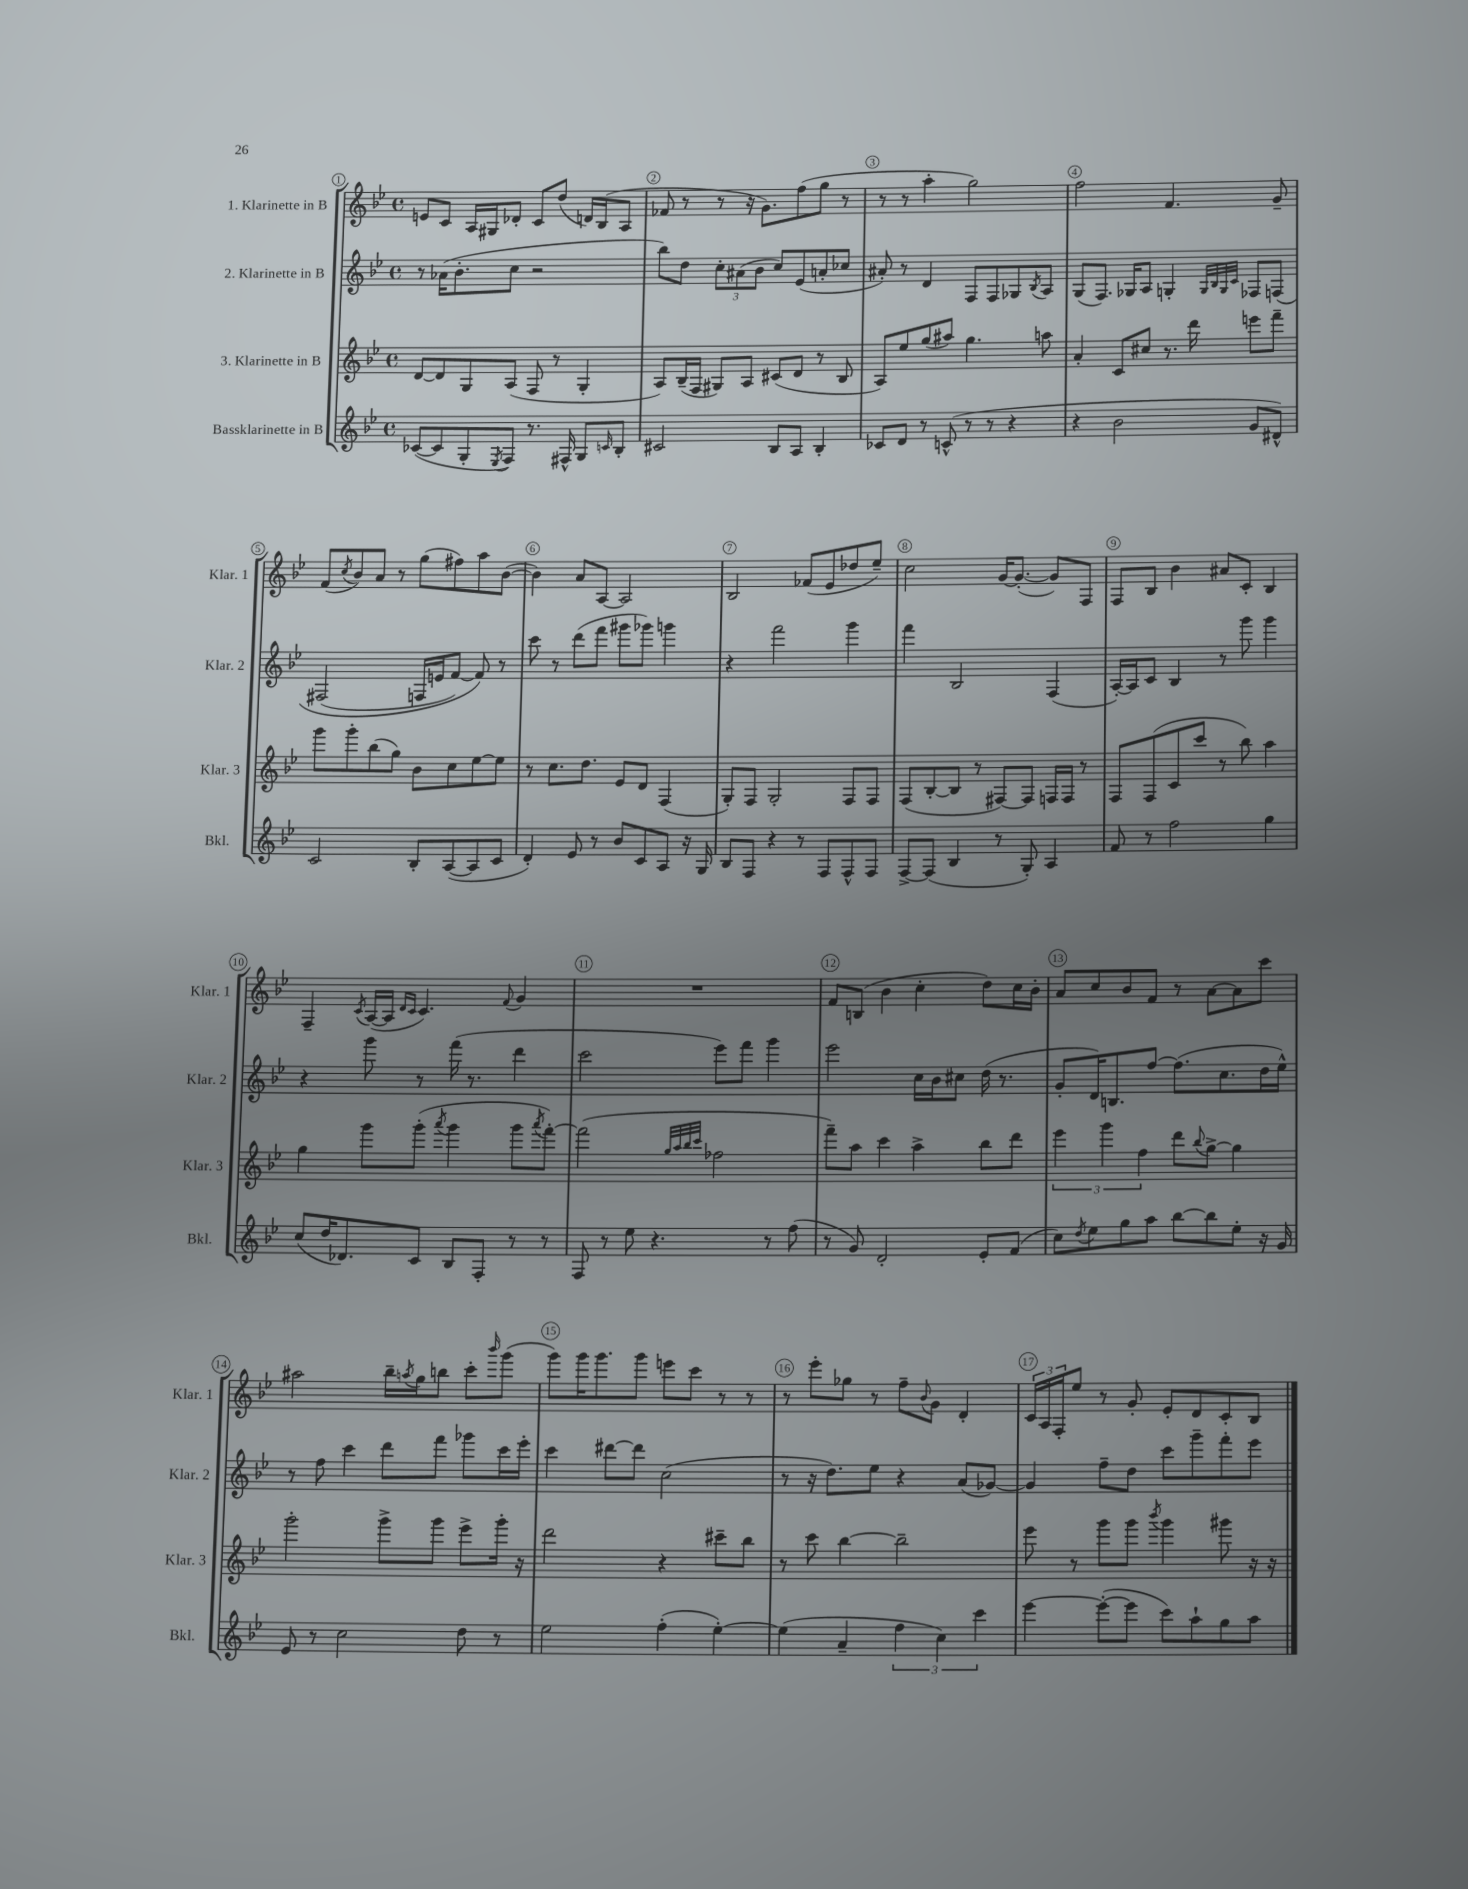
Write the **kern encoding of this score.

**kern	**kern	**kern	**kern
*part4	*part3	*part2	*part1
*staff4	*staff3	*staff2	*staff1
*I"Bassklarinette in B	*I"3. Klarinette in B	*I"2. Klarinette in B	*I"1. Klarinette in B
*I'Bkl.	*I'Klar. 3	*I'Klar. 2	*I'Klar. 1
*clefG2	*clefG2	*clefG2	*clefG2
*k[b-e-]	*k[b-e-]	*k[b-e-]	*k[b-e-]
*M4/4	*M4/4	*M4/4	*M4/4
*met(c)	*met(c)	*met(c)	*met(c)
=1	=1	=1	=1
([8c-X/L	[8d/L	8r	8en/L
8c-/]	8d/]	(16a-X\KL	8c/J
.	.	8.b-'\	.
8G'/	8G/	.	16A/LL
.	.	.	16G#X/J
8qE-/	.	.	.
8F/J)	(8A/J	8cc\J	8d-X'/J
8.r	8F/	2r	8c/L
.	8r	.	(8dd/J
16F#X^^/	.	.	.
8G/L	4G'/	.	16dn/LL)
.	.	.	(16B-/J
16qqcn/	.	.	.
8B-'/J	.	.	8A/J
=2	=2	=2	=2
2c#X/	8A/L)	8bb-\L)	8f-X/
.	(16B-~/L	8dd\J	8r
.	16F/JJ	.	.
.	8G#X/L)	12cc'\L	8r
.	.	(12a#X\	.
.	8A/J	.	16r
.	.	12b-\J	.
.	.	.	8.g\L)
8B-/L	(8c#X/L	8cc/L)	.
8A/J	8d/J	(8e-/	(8ff\
4B-'/	8r	8an'/	8gg\J
.	8B-/	8cc-X/J	8r
=3	=3	=3	=3
8c-X/L	8A/L)	8a#X'/)	8r
8d/J	8ee-/	8r	8r
8r	(8gg/	4d/	4aa'\
(8cn^^/	8aa#X/J)	.	.
8r	4.gg\	8F/L	2gg\)
8r	.	8F/	.
4r	.	8G-X/	.
.	.	8qB-/	.
.	8aan\	8A/J	.
=4	=4	=4	=4
4r	4a'/	(8G/L	2ff\
.	.	8.F/J)	.
2b-\	8c/L	.	.
.	.	16G-X/KL	.
.	8cc#X/J	8A/J	.
.	8.r	4Gn'/	4.f/
.	16ddd\	.	.
.	.	32qqG/LLL	.
.	.	32qqB-/	.
.	.	32qqG/	.
.	.	32qqc/JJJ	.
8g/L	8eeen\L	8F-X/L	.
8d#X^^/J)	8fff~\J	(8Fn/J	8g~/
!!LO:LB:g=z
=5	=5	=5	=5
2c/	8ggg\L	(2F#X/	(8f/L
.	.	.	8qcc/
.	8ggg'\	.	8b-/)
.	(8bb-\	.	8a/J
.	8gg\J)	.	8r
8B-'/L	8b-\L	16Fn/LL	(8gg\L
.	.	16en/J	.
([8A/	8cc\	[8f/J)	8ff#X\)
8A/]	[8ee-\	8f/])	8aa\
8c/J	8ee-\J]	8r	([8b-\J
=6	=6	=6	=6
4d'/)	8r	8ccc\	4b-\])
.	8.cc\L	8r	.
8e-/	.	(8ddd\L	8a/L
.	8.dd\J	.	.
8r	.	8fff\J	[8A/J
8b-/L	8e-/L	8ggg#X\L	2A/]
8c/	8d/J	8ggg-X\J)	.
8A/J	(4F/	4gggn\	.
16r	.	.	.
16G/	.	.	.
=7	=7	=7	=7
8B-/L	8G'/L)	4r	2B-/
8F/J	8F/J	.	.
4r	2G'/	2fff\	.
8r	.	.	(8f-X/L
8F/L	.	.	8e-/
8F^^/	8F/L	4ggg\	8dd-X/
8F/J	8F/J	.	8ee-~/J)
=8	=8	=8	=8
[8F^/L	(8F/L	4fff\	2cc\
(8F/J]	[8B-'/	.	.
4B-/	8B-/J]	2B-/	.
.	8r	.	.
8r	[8F#X/L)	.	[16g/KL
.	.	.	(8.g'/J_
8G'/)	8F#/J]	.	.
4A/	16Fn/LL	(4F/	8g/L])
.	16F/JJ	.	.
.	8r	.	8F/J
=9	=9	=9	=9
8f/	8F/L	[16A'/LL)	8F/L
.	.	16A/J]	.
8r	(8F/	8c/J	8B-/J
2ff\	8c/	4B-/	4b-\
.	8ccc/J	.	.
.	8r	8r	8a#X/L
.	8bb-\)	8ggg\	8c'/J
4gg\	4aa\	4ggg\	4B-/
!!LO:LB:g=z
=10	=10	=10	=10
(8cc/L	4gg\	4r	4F~/
16dd/K	.	.	.
8.d-X/)	.	.	.
.	.	.	8qc/
.	8ggg\L	8ggg\	([16A/LL
.	.	.	16A/JJ]
.	.	.	16qqd/LL
.	.	.	16qqc/JJ
8c/J	(8ggg'\J	8r	4.c/)
.	8qaaa/	.	.
8B-/L	4ggg\	(16fff\	.
.	.	8.r	.
8F'/J	.	.	.
.	.	.	8qqf/
8r	8ggg\L	4ddd\	4g/
.	8qaaa/	.	.
8r	[8fff'\J)	.	.
=11	=11	=11	=11
8F/	(2fff\]	2ccc\	1r
8r	.	.	.
8ee-\	.	.	.
4.r	.	.	.
.	32qqgg/LLL	.	.
.	32qqaa/	.	.
.	32qqbb-/	.	.
.	32qqccc/JJJ	.	.
.	2ff-X\	8eee-\L)	.
.	.	8fff\J	.
8r	.	4ggg\	.
(8ff\	.	.	.
=12	=12	=12	=12
8r	8fff~\L)	2eee-\	8f/L
8g/)	8aa\J	.	(8Bn/J
2d'/	4ccc\	.	4b-\
.	4aa^\	16cc\LL	4cc'\
.	.	16b-\J	.
.	.	8cc#X\J	.
8e-'/L	8bb-\L	(16dd\	8dd\L)
.	.	8.r	.
(8f/J	8ddd\J	.	16cc\L
.	.	.	16b-'\JJ
=13	=13	=13	=13
8cc\L)	6eee-\	8g'/L	8a/L
8qdd/	.	.	.
8ee-\	.	16d/K)	8cc/
.	6ggg\	.	.
.	.	8.Bn/	.
8gg\	.	.	8b-/
.	6ff\	.	.
8aa\J	.	[8ff/J	8f/J
[8bb-\L	8ddd\L	(8.ff\L]	8r
.	8qqbb-/	.	.
8bb-\]	[8gg^\J	.	[8a\L
.	.	8.cc\	.
8ee-'\J	4gg\]	.	8a\]
16r	.	16dd\L	8ccc\J
16g/	.	16ee-^^\JJ)	.
!!LO:LB:g=z
=14	=14	=14	=14
8e-/	2ggg'\	8r	2aa#X\
8r	.	8ff\	.
2cc\	.	4ccc\	.
.	8ggg^\L	8ddd\L	16bb-~\LL
.	.	.	8qaan/
.	.	.	16gg\J
.	8ggg\J	8fff\J	8bbn\J
8dd\	8eee-^\L	8ggg-X\L	8ccc'\L
.	.	.	16qqbbb-/
8r	16ggg'\Jk	16ccc\L	(8ggg\J
.	16r	16eee-'\JJ	.
=15	=15	=15	=15
2ee-\	2ddd\	4ccc\	8ggg\L)
.	.	.	16ggg\K
.	.	.	8.ggg\
.	.	[8ddd#X\L	.
.	.	8ddd#\J]	8ggg\J
(4ff'\	4r	(2cc\	8eeen\L
.	.	.	8ccc\J
[4ee-'\)	8ccc#X~\L	.	8r
.	8bb-\J	.	8r
=16	=16	=16	=16
(4ee-\]	8r	8r	8r
.	8ccc\	16r	8eee-'\L
.	.	8.dd\L)	.
4a~/	[4bb-\	.	8gg-X\J
.	.	8ee-\J	8r
6ff\	2bb-~\]	4r	8ff~\L
.	.	.	8qqb-/
.	.	.	8g\J
6cc\)	.	.	.
.	.	(8a/L	4d'/
6ccc\	.	.	.
.	.	[8g-X/J)	.
=17	=17	=17	=17
[4eee-\	8eee-\	4g-/]	24c/LL
.	.	.	24A/
.	.	.	24F'/J
.	8r	.	8ee-/J
(8eee-'\L_	8ggg\L	8ff~\L	8r
8eee-\J]	8ggg\J	8dd\J	8g'/
.	8qbbb-/	.	.
8ccc\L)	4ggg\	8ccc\L	8e-'/L
8aa`\	.	8ggg~\	8d/
8gg\	8ggg#X\	8fff'\	8c'/
8aa\J	16r	8eee-\J	8B-/J
.	16r	.	.
==	==	==	==
*-	*-	*-	*-
